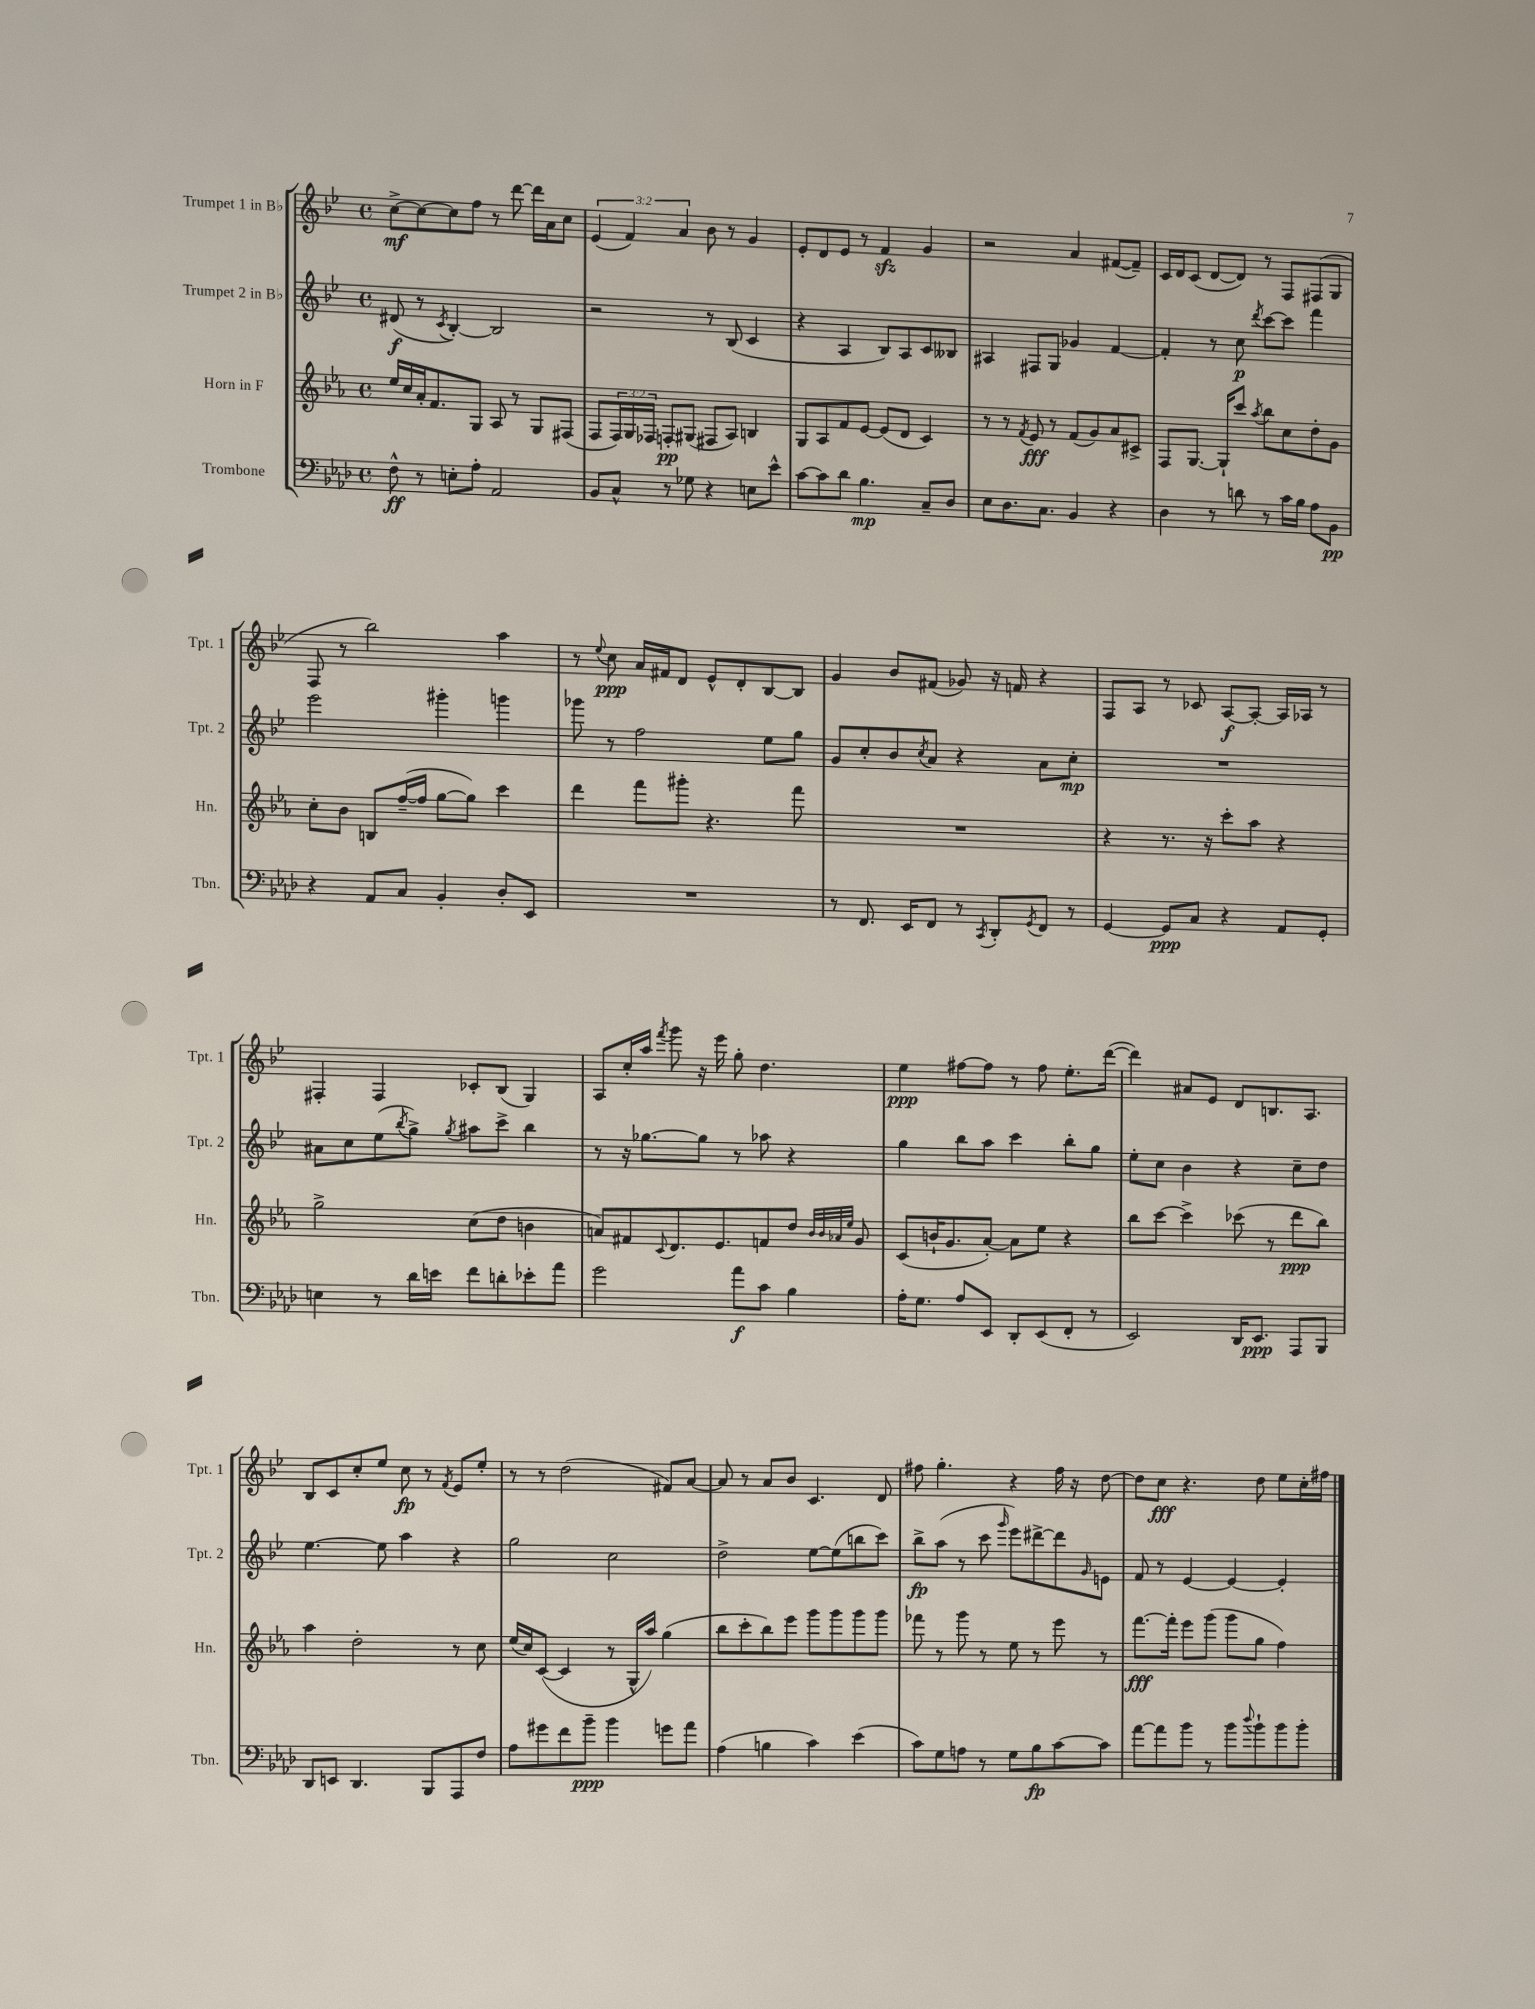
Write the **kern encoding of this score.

**kern	**kern	**kern	**kern
*staff4	*staff3	*staff2	*staff1
*clefF4	*clefG2	*clefG2	*clefG2
*k[b-e-a-d-]	*k[b-e-a-]	*k[b-e-]	*k[b-e-]
*M4/4	*M4/4	*M4/4	*M4/4
*met(c)	*met(c)	*met(c)	*met(c)
8F^^	16ee-	(8d#	[8cc^
.	16cc	.	.
8r	16a-'	8r	8cc_
.	8.f	.	.
.	.	8qc	.
8E'	.	[4B-')	8cc]
8A-'	8G	.	8ff
2AA-	8A-	2B-]	8r
.	8r	.	[8ddd
.	8G	.	16ddd]
.	.	.	16a
.	(8F#	.	8cc
=	=	=	=
8BB-	8F	2r	(6e-
8C^^	24F)	.	.
.	24G	.	6f)
.	24F-	.	.
8r	8F'	.	.
.	.	.	6a
8G-	(8G#	.	.
4r	8F#	8r	8b-
.	8A-)	(8B-	8r
8E	4B	4c	4g
8e-^^	.	.	.
=	=	=	=
[8c	8G	4r	8e-'
8c]	8A-	.	8d
8d-	8f	4A	8e-
4.B-	[8e-	.	8r
.	(8e-]	8B-)	4f
.	8d	8A	.
8C~	4c)	8c	4g
8D-	.	8B--	.
=	=	=	=
8E-	8r	4A#	2r
8.D-	8r	.	.
.	8qf	.	.
.	8e-	8F#	.
8.C	.	.	.
.	8r	8G	.
4BB-	(8f	4g-	4a
.	8g)	.	.
4r	8a-	[4f	([8f#
.	8c#^	.	8f#~])
=	=	=	=
4D-	8F	4f']	16c
.	.	.	16d
.	[8.G	.	(8c
8r	.	8r	[8d
.	16G`]	.	.
8d	8ccc	8cc	8d])
.	8qaa-	8qddd	.
8r	8bb-	[8ccc	8r
16c	8cc	8ccc]	8F
16B-	.	.	.
8A-	8dd'	4fff	(8F#
8BB-	8g	.	8G
=	=	=	=
4r	8cc'	2eee-	8F
.	8b-	.	8r
8AA-	8B	.	2bb-)
8C	([16ff~	.	.
.	16ff]	.	.
4BB-'	[8gg	4ggg#'	.
.	8gg])	.	.
8D-'	4ccc	4ggg	4aa
8EE-	.	.	.
=	=	=	=
1r	4ddd	8ggg-	8r
.	.	.	8qqee-
.	.	8r	8cc
.	8fff	2ff	16a
.	.	.	16f#
.	8ggg#'	.	8d
.	4.r	.	8e-^^
.	.	.	8d'
.	.	8ee-	[8B-
.	8fff	8gg	8B-]
=	=	=	=
8r	1r	8g	4g
8.FF	.	8cc'	.
.	.	8b-	8b-
16EE-	.	.	.
.	.	8qcc	.
8FF	.	8a	(8f#
8r	.	4r	8g-)
8qCC	.	.	.
8DD-'	.	.	16r
.	.	.	16f
8qGG	.	.	.
8FF	.	8a	4r
8r	.	8cc'	.
=	=	=	=
[4GG	4r	1r	8F
.	.	.	8A
8GG]	8.r	.	8r
8C	.	.	8c-
.	16r	.	.
4r	8ccc'	.	[8A
.	8aa-	.	8A'_
8AA-	4r	.	16A]
.	.	.	16A-
8GG'	.	.	8r
=	=	=	=
4E	2gg^	8a#	4F#'
.	.	8cc	.
8r	.	(8ee-	4F#
.	.	8qbb-	.
16d-	.	8gg^)	.
16e	.	.	.
.	.	8qgg	.
8f	(8cc	8aa#	8c-'
8d'	8dd	8ccc^	(8B-
8e-'	4b	4bb-	4G)
8a-	.	.	.
=	=	=	=
2g	8a)	8r	8A
.	8f#	16r	16cc'
.	.	[8.gg-	16aa
.	8qqc	.	8qfff
.	8.d	.	8ggg
.	.	8gg-]	16r
.	8.e-	.	16eee-
8a-	.	8r	8gg'
8c	8f	8aa-	4.dd
4B-	8dd	4r	.
.	32qqb-	.	.
.	32qqb-	.	.
.	32qqa-	.	.
.	32qqee-	.	.
.	8g	.	.
=	=	=	=
16A-'	(8c	4gg	4ee-
8.G	.	.	.
.	16b`	.	.
.	8.g	.	.
8A-	.	8bb-	[8ff#
8EE-	[8a-')	8aa	8ff#]
8DD-'	8a-]	4ccc	8r
(8EE-	8ee-	.	8ff#
8FF'	4r	8bb-'	8.ee-'
8r	.	8gg	.
.	.	.	([16ddd
=	=	=	=
2EE-)	8bb-	8ee-'	4ddd])
.	[8ccc	8cc	.
.	4ccc^]	4b-	8a#
.	.	.	8e-
16DD-	(8ccc-	4r	8d
8.EE-	.	.	.
.	8r	.	8.B
8AAA-	8ddd	8cc~	.
.	.	.	8.A
8BBB-	8bb-)	8dd	.
=	=	=	=
8DD-	4aa-	[4.ee-	8B-
8EE	.	.	8c
4.DD-	2dd'	.	8cc'
.	.	8ee-]	8ee-
.	.	4aa	8cc
8BBB-	.	.	8r
.	.	.	8qf
8AAA-	8r	4r	8e-
8F	8cc	.	8ee-'
=	=	=	=
8A-	(16ee-	2gg	8r
.	16cc)	.	.
8g#	([8c	.	8r
8f	4c]	.	(2dd
8b-~	.	.	.
4b-	8r	2cc	.
.	16G^^	.	.
.	16aa-)	.	.
8g	(4gg	.	8f#)
8a-	.	.	[8a
=	=	=	=
(4A-	8bb-	2dd^	8a]
.	8ccc'	.	8r
4B	8bb-)	.	8a
.	8eee-	.	8b-
4c)	8ggg	[8ee-	4.c
.	8ggg	(8ee-]	.
(4e-	8ggg	8bb	.
.	8ggg	8ccc)	8d
=	=	=	=
8c)	8fff-	8bb-^	8ff#
8G	8r	(8aa	4.gg'
8A	8ggg	8r	.
8r	8r	8ccc	.
.	.	16qqggg	.
8G	8ee-	8eee-)	4r
8B-	8r	[8ddd#^	.
[8c	8eee-	8ddd#]	16ff#
.	.	.	16r
.	.	16qqg	.
8c]	8r	8e	[8dd
=	=	=	=
[8a-	[8.fff	8f	8dd]
8a-]	.	8r	8cc
.	16fff']	.	.
8b-	8eee-	[4e-	4.r
8r	(8ggg	.	.
8b-	8ggg	4e-_	.
8qqdd-	.	.	.
8b-`	8gg	.	8dd
8b-	4ff)	4e-']	8ee-
8b-'	.	.	16cc'
.	.	.	16ff#
==	==	==	==
*-	*-	*-	*-
